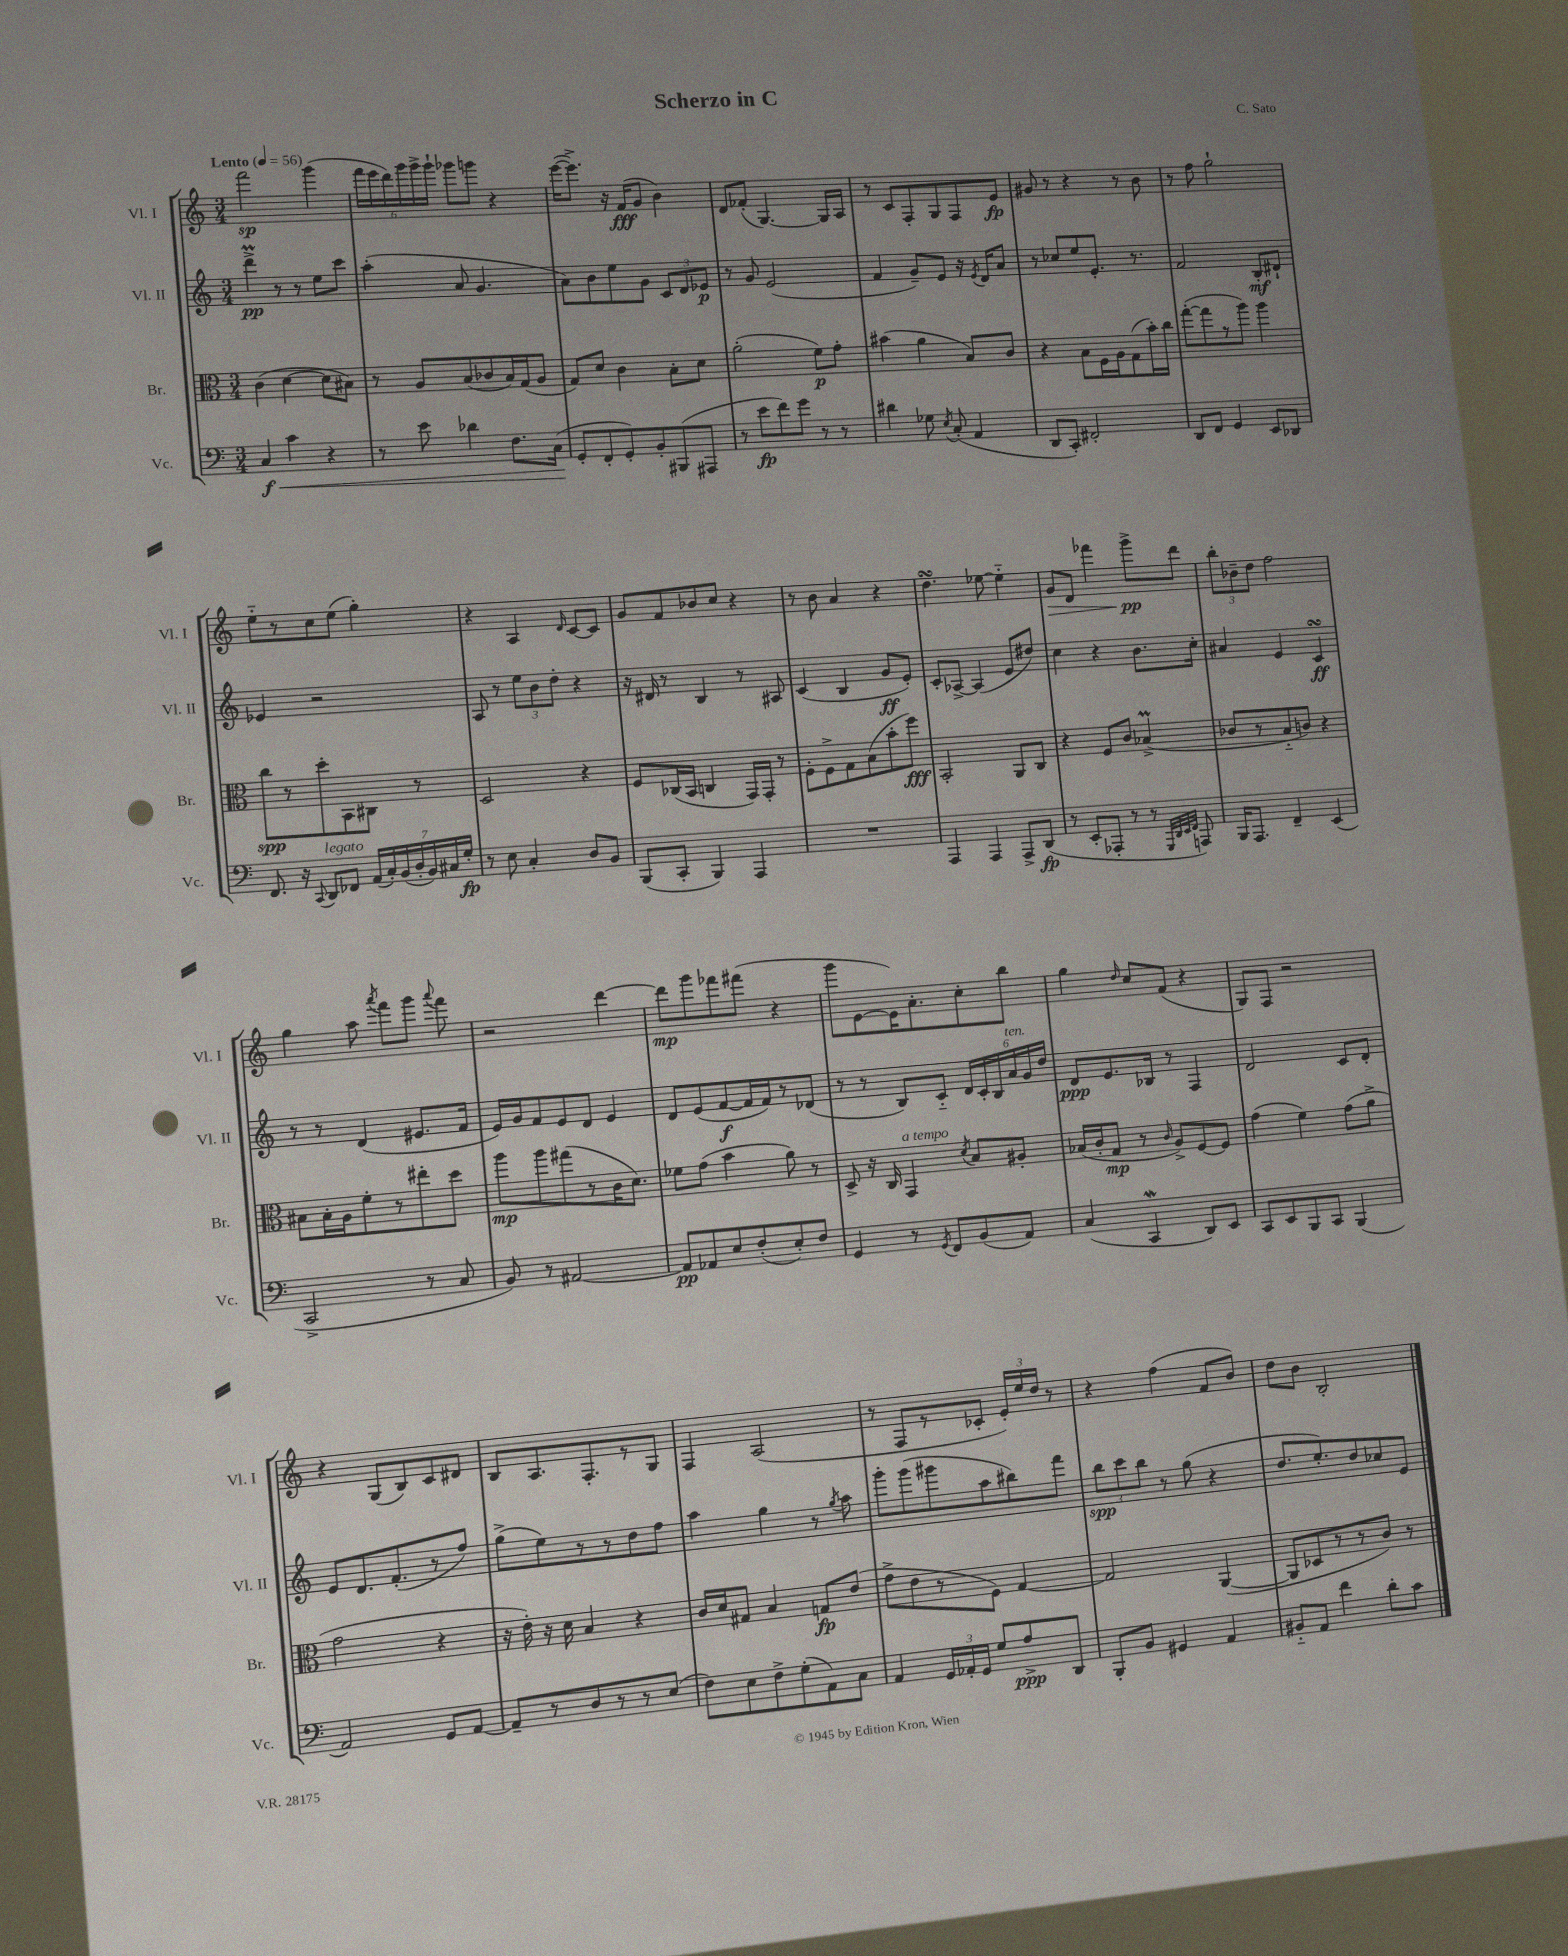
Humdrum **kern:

**kern	**kern	**kern	**kern
*staff4	*staff3	*staff2	*staff1
*clefF4	*clefC3	*clefG2	*clefG2
*k[]	*k[]	*k[]	*k[]
*M3/4	*M3/4	*M3/4	*M3/4
*MM56	*MM56	*MM56	*MM56
4C	(4c	4ddd^	2fff
4c	[4d	8r	.
.	.	8r	.
4r	8d]	8ee	(4ggg
.	8B#)	8ccc	.
=	=	=	=
8r	8r	(4aa'	24fff
.	.	.	24eee
.	.	.	24ddd)
8e	8A	.	24ggg
.	.	.	24ggg^
.	.	.	24ggg`
4d-	(8B	8a	8ggg-
.	8c-	4.g	8ggg
8.F	16B)	.	4r
.	(16G	.	.
.	8A	.	.
(16C	.	.	.
=	=	=	=
8GG'	8G)	8a)	([16eee
.	.	.	8.eee^])
8FF'	8d	8b	.
8GG')	4c	8ee	16r
.	.	.	(16f
8BB'	.	8g	8g
(8BBB#	8B'	12c	4b)
.	.	12d	.
8AAA#	8d	.	.
.	.	12e-	.
=	=	=	=
8r	(2a'	8r	8d
8e	.	8g	(8f-'
8f)	.	(2e	[4.G)
8g	.	.	.
8r	8f)	.	.
8r	8g'	.	16G]
.	.	.	16A
=	=	=	=
4d#	(4b#	4f	8r
.	.	.	8c
8G-	4a	8g~)	8F'
8qE	.	.	.
(8C'	.	8e	8G
4AA	8B)	16r	8F
.	.	8qe	.
.	.	16d	.
.	8c	8a	8e
=	=	=	=
8DD	4r	8r	8g#
8CC')	.	8cc-	8r
2FF#'	8B	8ee	4r
.	16F	8.e'	.
.	16A	.	.
.	(8G	.	8r
.	.	8.r	.
.	16b')	.	8b
.	16cc	.	.
=	=	=	=
8DD	([8gg'	2f	8r
8FF	8gg]	.	8ff
4GG	8r	.	2gg`
.	8aa)	.	.
8EE	4aa	8B'	.
8DD-	.	8d#`	.
=	=	=	=
8.FF	8cc	4e-	8ee'~
.	8r	.	8r
16r	.	.	.
8qqCC	.	.	.
8DD	8dd'	2r	8cc
8FF-	8BB	.	(8ee
(28AA	8C#	.	4gg')
28C')	.	.	.
(28BB	.	.	.
28D'	.	.	.
.	8r	.	.
28BB)	.	.	.
28C#	.	.	.
28G'	.	.	.
=	=	=	=
8r	2D	8A	4r
8E	.	8r	.
4C'	.	12ee	4A
.	.	12b	.
.	.	12dd'	.
.	.	.	16qqd
8D	4r	4r	[8c
8BB	.	.	8c]
=	=	=	=
(8BBB	8F	16r	8g
.	.	16d#	.
8CC'	(16C-	8r	8f
.	16BB	.	.
4BBB)	4C	4B	8b-
.	.	.	8cc
4AAA	16GG)	8r	4r
.	16GG'	.	.
.	8r	8A#	.
=	=	=	=
2.r	8F'	(4c	8r
.	8F^	.	8b
.	8G	4B	4a
.	(8B	.	.
.	8b'	8g	4r
.	8ff)	8e')	.
=	=	=	=
4AAA	2BB'	8c'	4.dd
.	.	[8A-^	.
4AAA	.	(4A-]	.
.	.	.	[8ee-
8AAA^	8AA	8e	4ee-'~]
(8DD	8C	8dd#)	.
=	=	=	=
8r	4r	4cc	8g
8EE'	.	.	8d
8AAA-'	8F	4r	4fff-
8r	8c	.	.
8r	(4B-^	8.b	8ggg^
32qqGGG	.	.	.
32qqDD	.	.	.
32qqEE	.	.	.
32qqFF	.	.	.
8AAA)	.	.	8ddd
.	.	16cc'	.
=	=	=	=
16BBB	8c-	4a#	12bb'
8.AAA	.	.	.
.	.	.	12b-~
.	8r	.	.
.	.	.	12dd
4FF~	8B'~	4e	2ff
.	8c)	.	.
(4EE	4r	4c	.
=	=	=	=
2CC^	8B#	8r	4gg
.	16B#'	8r	.
.	16A	.	.
.	8f'	(4d	8aa
.	.	.	8qaaa
.	8r	.	8fff
8r	8ee#'	8.e#	8ggg
.	.	.	8qqaaa
8C	8dd	.	8fff
.	.	16f	.
=	=	=	=
8BB)	8aa	16e)	2r
.	.	16g	.
8r	8aa	8f	.
[2AA#	(8gg#	8e	.
.	8r	8d	.
.	16c	4e	[4ddd
.	8.d)	.	.
=	=	=	=
8AA#]	8f-	8d	8ddd]
8AA-	(8g	(8e	8ggg
8E	4b	[8f	8fff-
(8F'	.	16f]	(8fff#
.	.	16f)	.
8E')	8a)	8r	4r
8F	8r	(8d-	.
=	=	=	=
4GG	8D^	8r	8ggg
.	16r	8r	[8e
.	16C	.	.
8r	4GG	8B)	16e])
.	.	.	8.a'
8qGG	.	.	.
8FF	.	8c'~	.
.	8qd	.	.
(8BB	8B	24d	8cc'
.	.	24c'	.
.	.	24B	.
8AA)	8A#'	24a	8bb
.	.	24g	.
.	.	24dd	.
=	=	=	=
(4C	(16B-	8d	4gg
.	16c'	.	.
.	8G	8.e	.
.	.	.	16qqdd
4CC	8r	.	8cc
.	.	16B-	.
.	16qqc	.	.
.	8A^)	8r	(8f
8DD)	[8F	4F	4r
8EE	8F]	.	.
=	=	=	=
8CC	(4g	2d	8G)
8EE	.	.	8F
8BBB	4f)	.	2r
8CC	.	.	.
(4BBB	(8g	8c	.
.	8a^	8d'	.
=	=	=	=
2AA)	2g	8e	4r
.	.	8.d	.
.	.	.	(8G
.	.	(8.f'	.
.	.	.	8B)
8GG	4r	8r	8c
[8AA	.	8ff)	8d#
=	=	=	=
8AA~]	16r	(8gg^	8B
.	16e')	.	.
8r	16r	8ee)	8.A
.	16d	.	.
8D	4B	8r	.
.	.	.	8.F'
8r	.	8r	.
8r	4r	8dd	8r
(8E	.	8ff	8G
=	=	=	=
8F)	16c	4aa	4F
.	16d	.	.
8E	8G#	.	.
8F^	4B	4gg	(2A
(8G'	.	.	.
8AA)	8G	8r	.
.	.	8qgg	.
8C	(8e	8aa	.
=	=	=	=
4AA	8g^	8ggg'	8r
.	8e	(8ggg	8F
24GG	8r	8ggg#	8r
24AA-'	.	.	.
24GG	.	.	.
8G	8F)	8aa	8c-'
8A^	[4G	8bb#)	24e')
.	.	.	24ee
.	.	.	24dd
8DD	.	8fff	8r
=	=	=	=
8BBB'	2G]	12bb	4r
.	.	12ccc	.
8BB	.	.	.
.	.	12bb	.
4GG#	.	8r	(4ff
.	.	(8gg	.
4AA	([4AA	4r	8f
.	.	.	8b)
=	=	=	=
8BB#'~	8AA]	8.dd	8dd
8AA	8D-	.	8b
.	.	8.ee')	.
4f	8r	.	2B'
.	8r	8dd	.
8d'	8c)	8cc-	.
8c	8r	8e	.
==	==	==	==
*-	*-	*-	*-
